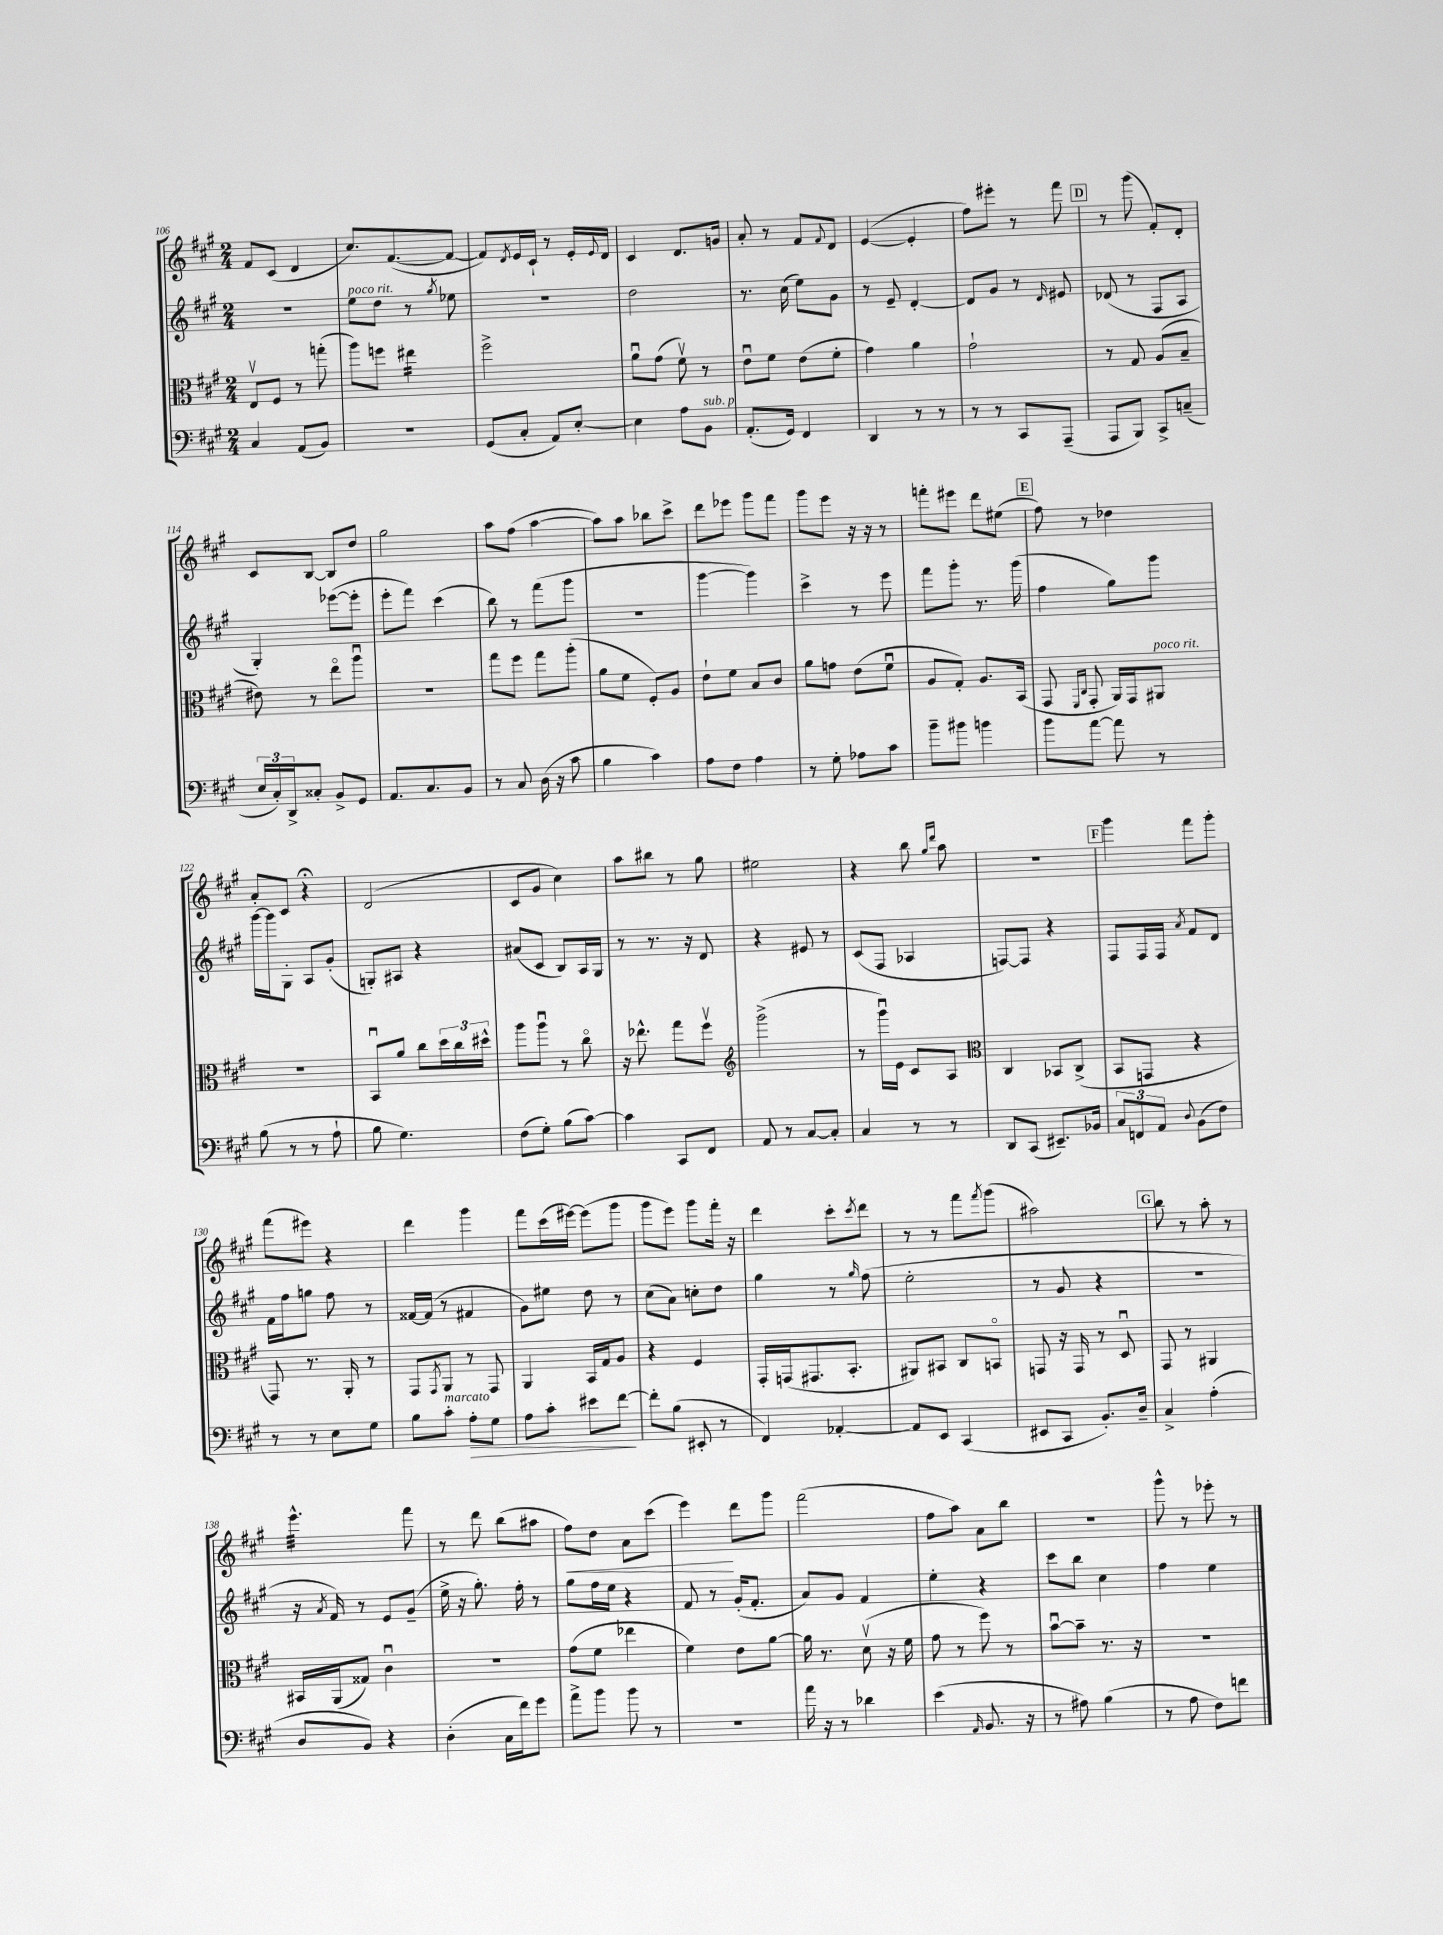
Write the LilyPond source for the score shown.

<<
\new StaffGroup <<
\new Staff = "s0" {
    \clef treble \key a \major \numericTimeSignature \time 2/4
    fis'8 cis'8( d'4 |
    cis''8.) fis'8.~( fis'8~ |
    fis'8) \acciaccatura { d'8 } e'16 cis'16-! r8 e'16-. \appoggiatura { e'8 } d'16 |
    cis'4 d'8. g'16 |
    a'8-. r8 fis'8 \appoggiatura { fis'8 } d'8 |
    e'4~( e'4-. |
    fis''8) eis'''8-. r8 fis'''8 |
    \mark \markup { \box "D" } r8 gis'''8( fis'8-.) d'8-. |
    cis'8 b8~ b8 d''8 |
    gis''2 |
    a''8 fis''8( a''4~ |
    a''8) a''8 bes''8 cis'''8-> |
    d'''8 ees'''8 gis'''8 fis'''8 |
    gis'''8 e'''8 r16 r16 r8 |
    f'''8-. eis'''8 d'''8 eis''8( |
    \mark \markup { \box "E" } fis''8) r8 des''4 |
    a'8-. cis'8 r4\fermata |
    d'2( |
    cis'8 gis'8 cis''4) |
    a''8 bis''8 r8 gis''8 |
    eis''2 |
    r4 b''8 \grace { gis''16 d'''16 } a''8 |
    R2 |
    \mark \markup { \box "F" } gis'''4 fis'''8 gis'''8-. |
    fis'''8( eis'''8) r4 |
    d'''4 gis'''4 |
    fis'''8 cis'''16( eis'''16~) eis'''8( gis'''8 |
    gis'''8 e'''8) gis'''8 fis'''16-. r16 |
    d'''4 cis'''8-. \acciaccatura { cis'''8 } d'''8 |
    r8 r8 fis'''8 \acciaccatura { fis'''8 } gis'''8( |
    ais''2) |
    \mark \markup { \box "G" } b''8 r8 a''8-. r8 |
    e'''4.:32-^ fis'''8 |
    r8 d'''8 b''8( ais''8 |
    fis''8\<) d''8 a'8 cis'''8( |
    e'''4\!) d'''8 gis'''8 |
    fis'''2( |
    fis''8 a''8) a'8 b''8 |
    r2 |
    gis'''8-^ r8 ees'''8-. r8 \bar "|." |
}
\new Staff = "s1" {
    \clef treble \key a \major \numericTimeSignature \time 2/4
    R2 |
    e''8^\markup { \italic "poco rit." } d''8 r8 \acciaccatura { gis''8 } ees''8 |
    r2 |
    d''2 |
    r8. cis''16( e''8) gis'8 |
    r8 e'8-- d'4~-. |
    d'8 gis'8 r8 \grace { d'16 } eis'8 |
    \mark \markup { \box "D" } des'8( r8 fis8 a8 |
    gis4-.) ees'''8~( ees'''8-. |
    e'''8-. fis'''8) cis'''4( |
    b''8) r8 fis'''8( gis'''8 |
    R2 |
    gis'''4~ gis'''4) |
    cis'''4-> r8 e'''8 |
    fis'''8 gis'''8-. r8. gis'''16( |
    \mark \markup { \box "E" } fis''4 gis''8) gis'''8 |
    gis'''16~ gis'''16 gis8-. a8 gis'8-.( |
    g8-.) ais8 r4 |
    ais'8( cis'8 b8) a16 gis16 |
    r8 r8. r16 d'8 |
    r4 eis'8 r8 |
    cis'8( fis8 aes4 |
    f8~) f8 r4 |
    \mark \markup { \box "F" } fis8 fis16 fis16 \acciaccatura { a'8 } fis'8 d'8 |
    fis'16 fis''16 g''8 fis''8 r8 |
    fisis'16~ fisis'16( r8 fis'4 |
    gis'8) eis''8 d''8 r8 |
    cis''8( a'8) c''8-. d''8 |
    gis''4 r8 \grace { gis''16 } fis''8( |
    e''2-. |
    r8 gis'8 r4 |
    \mark \markup { \box "G" } R2 |
    r16 \acciaccatura { a'8 } fis'16) r8 e'8 gis'8--( |
    e''16-> r16 gis''8.-.) fis''16-. r8 |
    gis''8 fis''16 e''16 r4 |
    fis'8 r8 gis'16-.( fis'8.-. |
    a'8) gis'8 fis'4 |
    e''4-. r4 |
    cis'''8 b''8 cis''4 |
    fis''4 e''4 \bar "|." |
}
\new Staff = "s2" {
    \clef alto \key a \major \numericTimeSignature \time 2/4
    e8\upbow fis8 r8 g''8-.( |
    a''8) f''8 eis''4:16 |
    fis''2-> |
    a'8\downbow gis'8( fis'8\upbow) r8 |
    e'8\downbow fis'8 e'8( fis'8-. |
    gis'4) a'4 |
    gis'2-! |
    \mark \markup { \box "D" } r8 gis8 a8( b8-- |
    eis'8) r8 e''8\flageolet a''8\downbow |
    r2 |
    gis''8 fis''8 gis''8 a''8-.( |
    a'8 fis'8 fis8-.) a8 |
    e'8-! fis'8 b8 cis'8 |
    a'8 g'8 e'8( fis'8\downbow |
    a8 gis8-.) a8. b,16( |
    \mark \markup { \box "E" } gis,8 \grace { fis,16 cis16 } gis,8-. a,16) gis,16 ais,8^\markup { \italic "poco rit." } |
    R2 |
    b,8\downbow a'8 cis''8 \tuplet 3/2 { d''16 cis''16 dis''16-^ } |
    a''8 a''8\downbow r8 cis''8\flageolet |
    r16 ees''8.-^ gis''8 fis''8\upbow |
    \clef treble gis'''2->( |
    r8 gis'''16\downbow) e'16 cis'8 a8 |
    \clef alto cis4 bes,8 cis8->( |
    \mark \markup { \box "F" } b,8 g,8 r4 |
    gis,8) r8. a,16-. r8 |
    gis,8 \acciaccatura { gis,8 } a,8 r8 gis,8 |
    a,4 b,16 gis16 a8 |
    r4 fis4 |
    gis,16-. g,16( gis,8. b,8.-. |
    ais,8) bis,8 cis8 b,8\flageolet |
    g,8 r16 g,16 r8 d8\downbow |
    \mark \markup { \box "G" } gis,8 r8 ais,4 |
    bis,16 a,16( gisis8) cis'4\downbow |
    r2 |
    gis'8( fis'8 ees''4 |
    fis'4) e'8 a'8~ |
    a'16 r8. d'8\upbow( r16 fis'16 |
    gis'8 r8 fis''8) r8 |
    b'8~\downbow b'8-- r8. r16 |
    R2 \bar "|." |
}
\new Staff = "s3" {
    \clef bass \key a \major \numericTimeSignature \time 2/4
    cis4 a,8( b,8) |
    r2 |
    gis,8( cis8-. a,8) e8~-. |
    e4 a8 b,8^\markup { \italic "sub. p" } |
    a,8.-.( gis,16) fis,4 |
    d,4 r8 r8 |
    r8 r8 cis,8 a,,8--( |
    \mark \markup { \box "D" } a,,8 b,,8) cis,8-> c8--( |
    \tuplet 3/2 { e16 cis16-.) d,16-> } cisis8-. b,8-> gis,8 |
    a,8. cis8. b,8 |
    r8 cis8 d16( r16 cis'8 |
    b4 cis'4) |
    a8 fis8 a4 |
    r8 gis8-. aes8 cis'8 |
    b'8-- bis'8 b'4 |
    \mark \markup { \box "E" } b'8 a'8~ a'8 r8 |
    b8( r8 r8 a8-! |
    b8 gis4.) |
    fis8( gis8-.) b8( cis'8~) |
    cis'4 cis,8 fis,8 |
    a,8 r8 cis8~ cis8-. |
    cis4 r8 r8 |
    d,8 cis,8( eis,8.--) bes,16 |
    \mark \markup { \box "F" } \tuplet 3/2 { cis8 f,8 a,8 } \appoggiatura { d8 } b,8( fis8) |
    r8 r8 e8 gis8 |
    b8 cis'8-.^\markup { \italic "marcato" } a8-.\> gis8 |
    a8 cis'8-. eis'8 fis'8~\! |
    fis'8-. b8( eis,8-. r8 |
    fis,4) aes,4~-. |
    aes,8 e,8 cis,4( |
    eis,8 cis,8 b,8.-.) d16-- |
    \mark \markup { \box "G" } cis4-> a4-.( |
    d8 b,8) r4 |
    d4-.( cis16 fis'16) gis'8 |
    a'8-> b'8 b'8 r8 |
    R2 |
    a'16 r16 r8 des'4 |
    e'4( \grace { a,16 } b,8. r16 |
    r8 ais8) b4( |
    r8 a8 fis8) f'8 \bar "|." |
}
>>
>>
\layout { \context { \Score currentBarNumber = #106 } }
